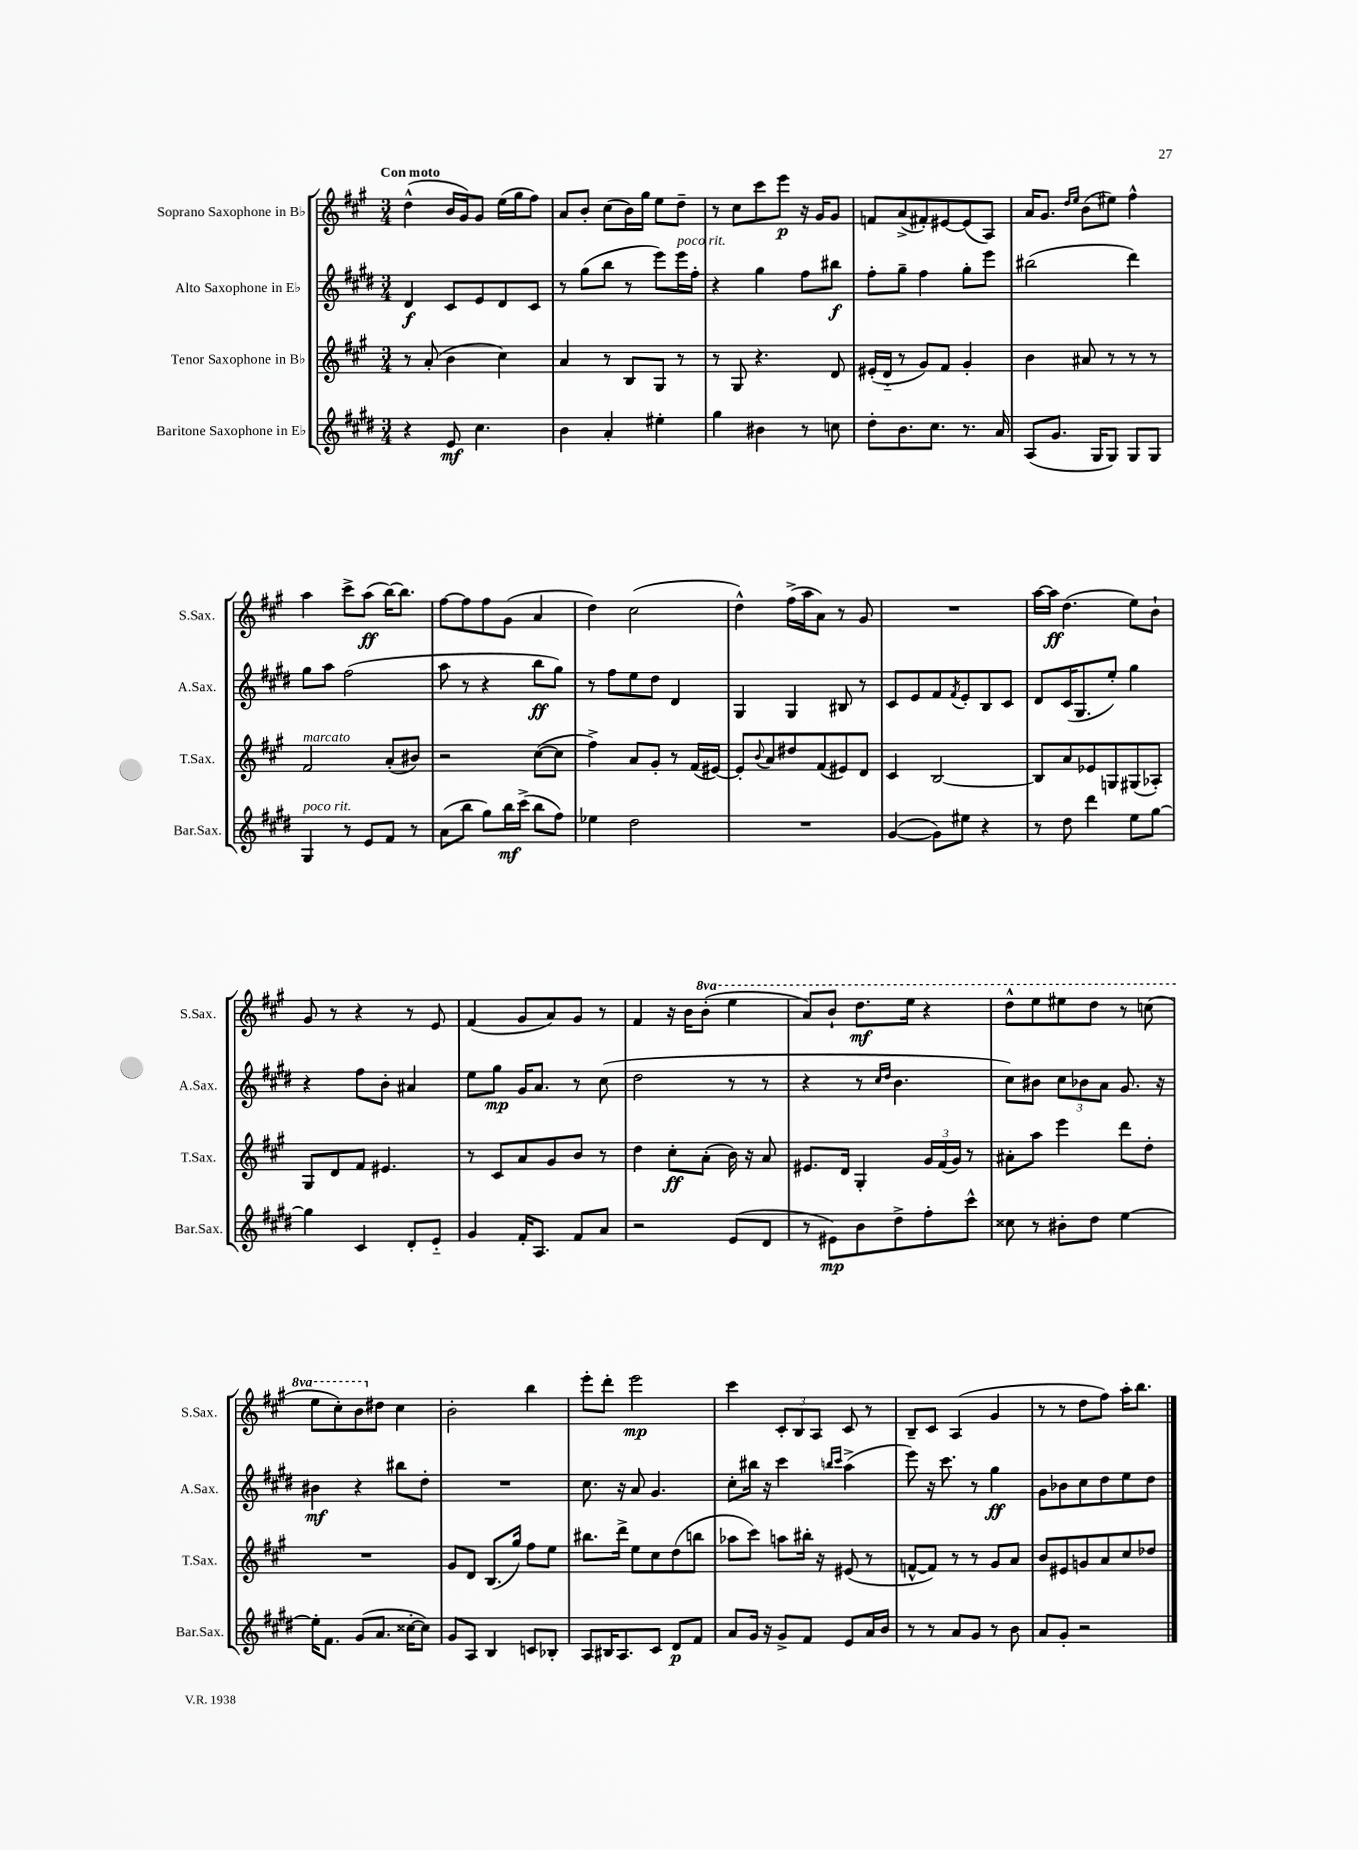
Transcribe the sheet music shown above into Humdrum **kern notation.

**kern	**kern	**kern	**kern
*staff4	*staff3	*staff2	*staff1
*clefG2	*clefG2	*clefG2	*clefG2
*k[f#c#g#d#]	*k[f#c#g#]	*k[f#c#g#d#]	*k[f#c#g#]
*M3/4	*M3/4	*M3/4	*M3/4
4r	8r	4d#/	(4dd^^\
.	(8a'/	.	.
8e/	4b\	8c#/L	16b/LL
.	.	.	16g#/J)
4.cc#\	.	8e/	8g#/J
.	4cc#\)	8d#/	(16ee\LL
.	.	.	16gg#\J
.	.	8c#/J	8ff#\J)
=	=	=	=
4b\	4a/	8r	8a/L
.	.	(8gg#\L	8b'/J
4a'/	8r	8bb\J	(8cc#\L
.	8B/L	8r	16b\L)
.	.	.	16gg#\JJ
4ee#'\	8G#/J	8eee\L)	8ee\L
.	8r	16eee\L	8dd~\J
.	.	16ff#'\JJ	.
=	=	=	=
4gg#\	8r	4r	8r
.	8G#/	.	8cc#\L
4b#\	4.r	4gg#\	8ccc#\
.	.	.	8eee\J
8r	.	8ff#\L	16r
.	.	.	16g#/LK
8cc\	8d/	8bb#\J	8g#/J
=	=	=	=
8dd#'\L	(16e#'/LL	8ff#'\L	8f/L
.	16d'~/JJ	.	.
8.b\	8r	8gg#~\J	(8a^/
.	8g#/L)	4ff#\	8f#'/)
8.cc#\J	.	.	.
.	8f#/J	.	[8e#/
8.r	4g#'/	8gg#'\L	(8e#/]
.	.	8eee\J	8A/J)
16a/	.	.	.
=	=	=	=
(8A/L	4b\	(2bb#\	16a/LK
.	.	.	8.g#/J
8.g#/J	.	.	.
.	.	.	16qqdd/LL
.	.	.	16qqee/JJ
.	8a#/	.	(8b\L
16G#/LK	.	.	.
8G#/J)	8r	.	8ee#\J)
8G#/L	8r	4ddd#\)	4ff#^^\
8G#/J	8r	.	.
=	=	=	=
4G#/	2f#/	8gg#\L	4aa\
.	.	8aa\J	.
8r	.	(2ff#\	8ccc#^\L
8e/L	.	.	(8aa\J
8f#/J	(8a'/L	.	[16bb\LK)
.	.	.	8.bb\]J
8r	8b#/J)	.	.
=	=	=	=
(8a\L	2r	8aa\	[8ff#\L
8bb\J	.	8r	8ff#\]
8gg#\L)	.	4r	8ff#\
16bb\L	.	.	(8g#\J
(16ccc#^\JJ	.	.	.
8bb\L	([8cc#\L	8bb\L	4a/
8ff#\J)	8cc#\]J	8gg#\J)	.
=	=	=	=
4ee-\	4ff#^\)	8r	4dd\)
.	.	8ff#\L	.
2dd#\	8a/L	8ee\	(2cc#\
.	8g#'/J	8dd#\J	.
.	8r	4d#/	.
.	(16f#/LL	.	.
.	[16e#/JJ)	.	.
=	=	=	=
2.r	8e#'/]L	4G#/	4dd^^\)
.	8qqb/	.	.
.	8a/	.	.
.	8dd#/	4G#/	(16ff#^\LL
.	.	.	16aa\J
.	(8f#/	.	8a\J)
.	8e#/)	8B#/	8r
.	8d/J	8r	8g#/
=	=	=	=
([4g#/	4c#/	8c#/L	2.r
.	.	8e/	.
8g#\]L)	[2B/	8f#/	.
.	.	8qf#/	.
8ee#\J	.	8e'/	.
4r	.	8B/	.
.	.	8c#/J	.
=	=	=	=
8r	8B/]L	8d#/L	[16aa\LL
.	.	.	16aa\]JJ
8dd#\	8a/	(16c#/K	(4.dd\
.	.	8.G#/	.
4ddd#\	8e-/	.	.
.	8G/	8ee'/J)	.
8ee\L	(8G#/	4gg#\	8ee\L)
[8gg#\J	8A-'/J)	.	8b`\J
=	=	=	=
4gg#\]	8G#/L	4r	8g#/
.	8d/	.	8r
4c#/	8f#/J	8ff#\L	4r
.	4.e#/	8b'\J	.
8d#'/L	.	4a#/	8r
8e'~/J	.	.	8e/
=	=	=	=
4g#/	8r	8ee\L	(4f#/
.	8c#/L	8gg#\J	.
16f#'/LK	8a/	16g#/LK	8g#/L
8.A/J	.	8.a/J	.
.	8g#/	.	8a/)
8f#/L	8b/J	8r	8g#/J
8a/J	8r	(8cc#\	8r
=	=	=	=
2r	4dd\	2dd#\	4f#/
.	8cc#'\L	.	16r
.	.	.	16b\LK
.	(8a'\J	.	(8bb'\J
(8e/L	16b\)	8r	4eee\
.	16r	.	.
8d#/J	8a/	8r	.
=	=	=	=
8r	8.e#/L	4r	8aa/L)
8e#\L)	.	.	8bb`/J
.	16d/Jk	.	.
8b\	4G#'/	8r	8.ddd\L
.	.	16qqcc#/LL	.
.	.	16qqdd#/JJ	.
8dd#^\	.	4.b\	.
.	.	.	16eee\Jk
8ff#'\	24g#/LL	.	4r
.	(24f#/	.	.
.	24g#/JJ)	.	.
8ccc#^^\J	8r	.	.
=	=	=	=
8cc##\	8a#'\L	8cc#\L)	8ddd^^\L
8r	8aa\J	8b#\J	8eee\
8b#'\L	4eee\	12cc#\L	8eee#\
.	.	12b-\	.
8dd#\J	.	.	8ddd\J
.	.	12a\J	.
[4ee\	8ddd\L	8.g#/	8r
.	8dd'\J	.	(8ccc\
.	.	16r	.
=	=	=	=
16ee'\]LK	2.r	4b#\	8eee\L
8.f#\J	.	.	.
.	.	.	8ccc#'\)
(8g#/L	.	4r	8bb\
8.a/J	.	.	8dd#\J
.	.	8bb#\L	4cc#\
[16cc##'\LK	.	.	.
8cc##\]J)	.	8dd#'\J	.
=	=	=	=
8g#/L	8g#/L	2.r	2b'\
8A/J	8d/J	.	.
4B/	(8.B/L	.	.
.	16gg#/Jk)	.	.
8c/L	8ff#\L	.	4bb\
8B-'/J	8ee\J	.	.
=	=	=	=
8A/L	8.bb#\L	8.cc#\	8eee'\L
16B#/K	.	.	8ddd'\J
8.A/	16ddd^\Jk	16r	.
.	8ee\L	8a/	2eee\
8c#/J	8cc#\	4.g#/	.
8d#/L	(8dd\	.	.
8f#/J	8bb\J	.	.
=	=	=	=
8a/L	8aa-\L	8cc#'\L	4ccc#\
16g#/Jk	8ccc#\J)	16bb#\Jk	.
16r	.	16r	.
8g#^/L	8aa\L	4ccc#\	12c#'/L
.	.	.	12B/
8f#/J	16bb#'\Jk	.	.
.	.	.	12A/J
.	16r	.	.
.	.	16qqbb/LL	.
.	.	16qqccc#/JJ	.
8e/L	(8e#/	(4aa^\	8c#/
16a/L	8r	.	8r
16b/JJ	.	.	.
=	=	=	=
8r	[8f^^/L	8eee\)	8B~/L
8r	8f/]J)	16r	8c#/J
.	.	8.ccc#\	.
8a/L	8r	.	(4A/
8g#/J	8r	8r	.
8r	8g#/L	4gg#\	4g#/
8b\	8a/J	.	.
=	=	=	=
8a/L	8b/L	8g#\L	8r
8g#'/J	8e#/	8b-\	8r
2r	8g/	8cc#\	8dd\L
.	8a/	8dd#\	8ff#\J)
.	8cc#/	8ee\	16aa'\LK
.	.	.	8.bb\J
.	8dd-/J	8dd#\J	.
==	==	==	==
*-	*-	*-	*-
